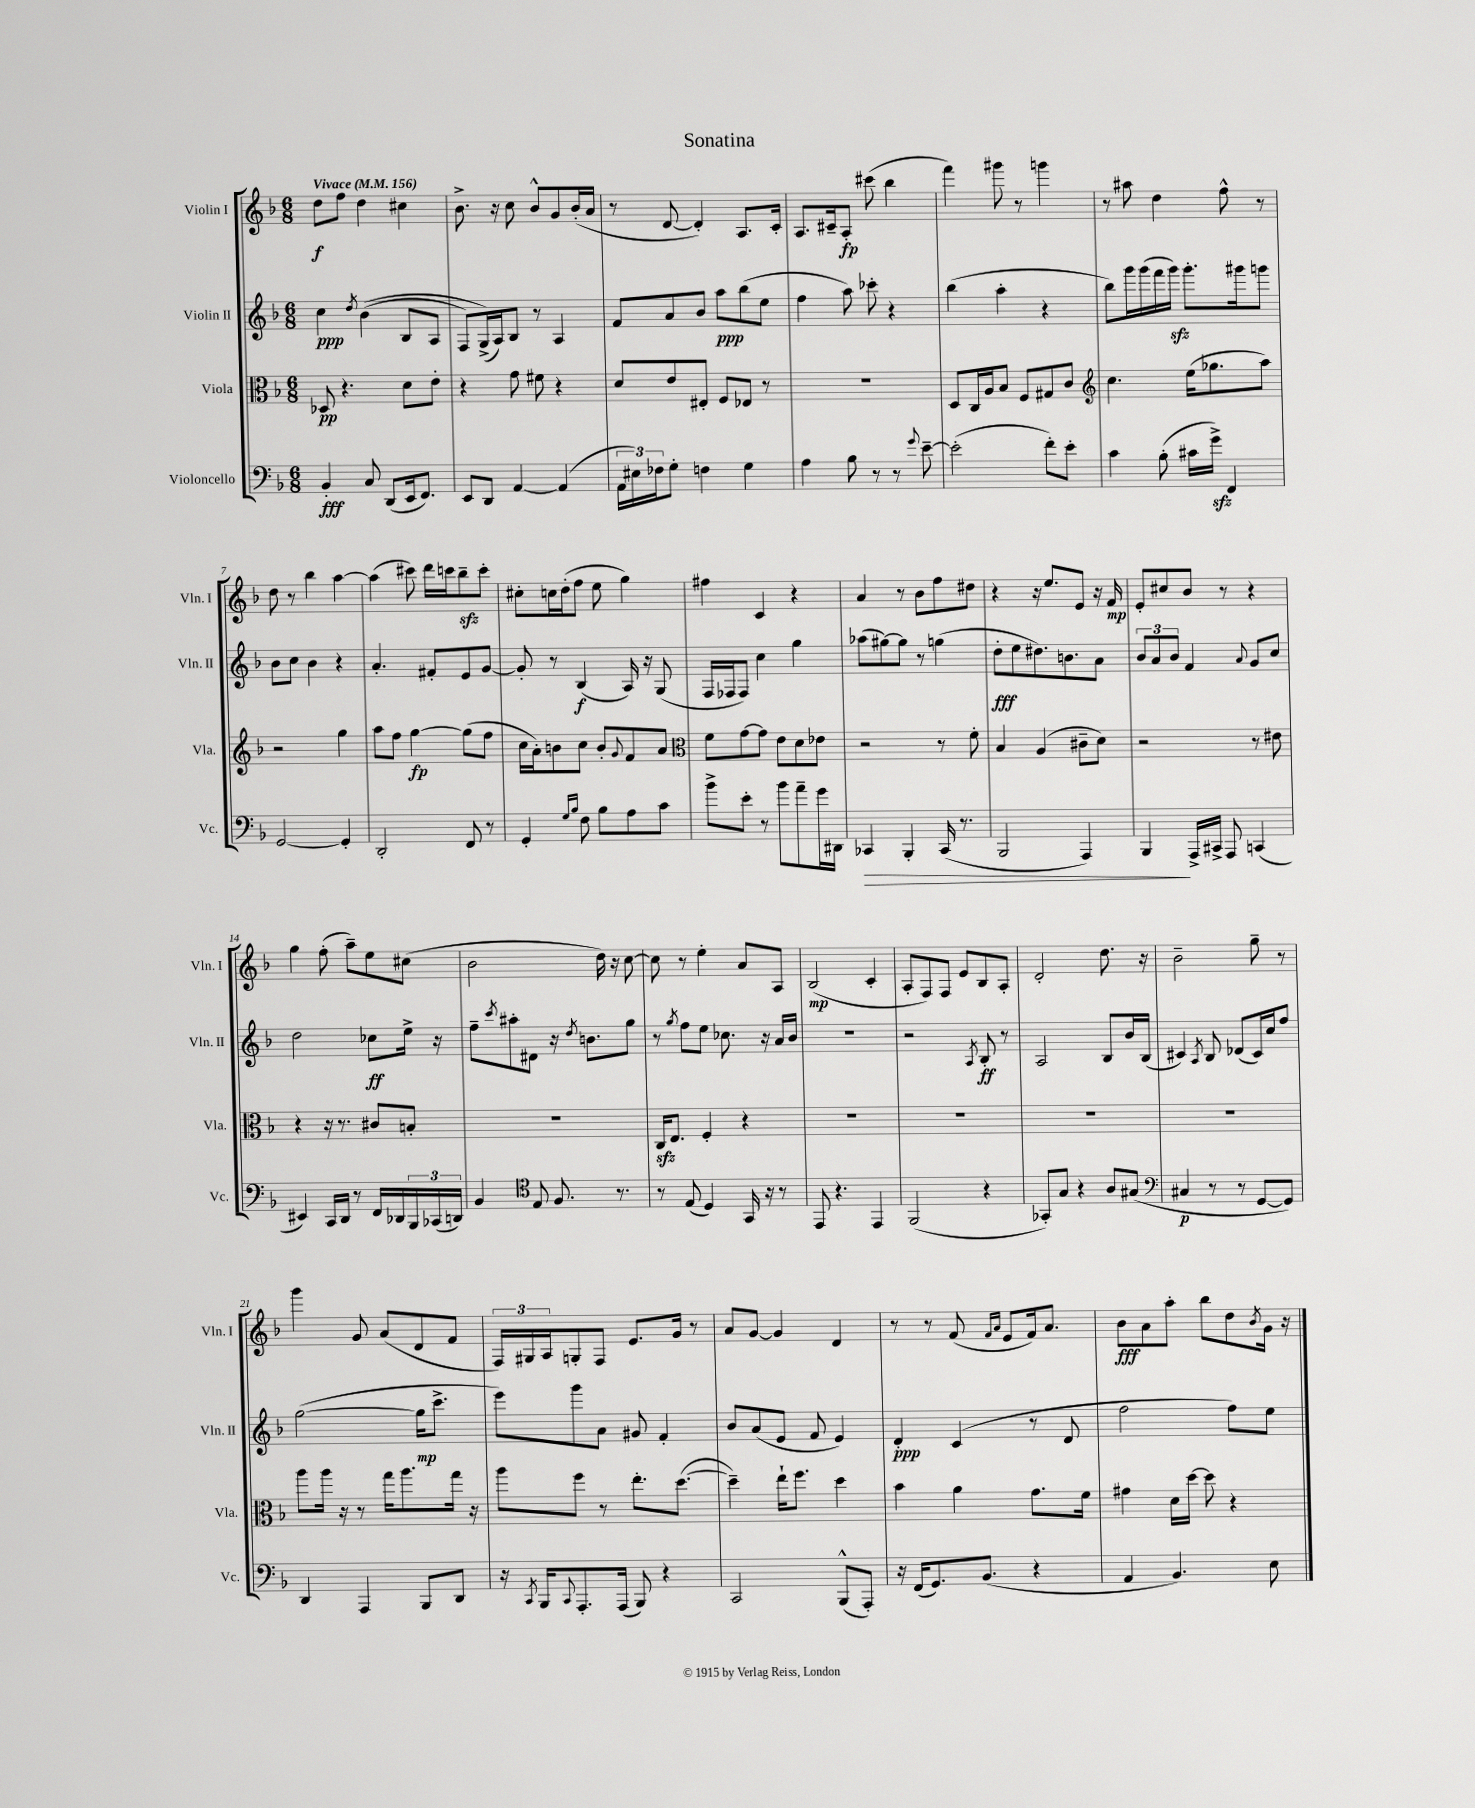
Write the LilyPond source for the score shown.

\header { title = "Sonatina" }
<<
\new StaffGroup <<
\new Staff = "s0" \with { instrumentName = "Violin I" shortInstrumentName = "Vln. I" } {
    \clef treble \key f \major \numericTimeSignature \time 6/8 \tempo "Vivace" 4 = 156
    d''8\f f''8 d''4 cis''4 |
    bes'8.-> r16 c''8 bes'8-^ g'8 bes'16-.( a'16 |
    r8 d'8~ d'4-.) a8. c'16-. |
    a8. cis'16-- a8-.\fp cis'''8( bes''4 |
    f'''4) gis'''8 r8 g'''4 |
    r8 ais''8 d''4 f''8-^ r8 |
    d''8 r8 bes''4 a''4~ |
    a''4( cis'''8) d'''16 c'''16 bes''8--\sfz c'''8-. |
    cis''8-. c''16 d''16-.( f''8 e''8 g''4) |
    fis''4 c'4 r4 |
    a'4 r8 bes'8 f''8 dis''8 |
    r4 r16 e''8. e'8 r16 f'16\mp |
    e'8-. cis''8 bes'8 r8 r4 |
    g''4 f''8-.( a''8--) e''8 cis''8( |
    bes'2 d''16) r16 c''8~ |
    c''8 r8 e''4-. a'8 a8 |
    bes2\mp( c'4-. |
    a8-. f8) f8 e'8 bes8 a8-. |
    d'2-. d''8. r16 |
    bes'2-- g''8-- r8 |
    g'''4 g'8 a'8( d'8 f'8 |
    \tuplet 3/2 { f16) gis16 a16 } g8-. f8 e'8. g'16 r8 |
    a'8 g'8~ g'4 d'4 |
    r8 r8 f'8( \grace { f'16 a'16 } e'8 f'16) a'8. |
    bes'8\fff a'8 a''8-. bes''8 d''8 \acciaccatura { bes'8 } g'16 r16 \bar "|." |
}
\new Staff = "s1" \with { instrumentName = "Violin II" shortInstrumentName = "Vln. II" } {
    \clef treble \key f \major \numericTimeSignature \time 6/8
    c''4\ppp \acciaccatura { d''8 } bes'4(\( bes8 a8 |
    f8) g16->(\) a16) bes8 r8 a4 |
    f'8 a'8 bes'8 a''8\ppp bes''8( e''8 |
    f''4 a''8) ces'''8-. r4 |
    bes''4( a''4-. r4 |
    bes''8) g'''16 g'''16( f'''16 g'''16\sfz) g'''8.-. gis'''16 g'''8 |
    bes'8 c''8 bes'4 r4 |
    a'4.-. fis'8-. e'8 g'8~ |
    g'8-. r8 bes4\f( a16) r16 g8( |
    f16 fes16 fes8) c''4 g''4 |
    aes''8( gis''8~) gis''8 r8 g''4( |
    d''8-.\fff e''8 dis''8.) b'8. a'8 |
    \tuplet 3/2 { bes'8 a'8 bes'8 } f'4 \appoggiatura { a'8 } g'8 c''8 |
    d''2 ces''8\ff e''16-> r16 |
    f''8-- \acciaccatura { c'''8 } ais''8-. dis'8 r16 \acciaccatura { d''8 } b'8. g''8 |
    r8 \acciaccatura { g''8 } f''8 e''8 ces''8. r16 a'16 bes'16 |
    R2. |
    r2 \acciaccatura { a8 } bes8-.\ff r8 |
    a2 bes8 bes'16 bes16( |
    cis'4) \acciaccatura { a8 } bes8 des'8( cis'16) c''16 f''8 |
    g''2~( g''16\mp c'''8.-> |
    e'''8) g'''8 a'8 gis'8 f'4-. |
    bes'8 a'8( e'8 f'8 e'4) |
    d'4-.\ppp c'4( r8 d'8 |
    f''2 f''8) e''8 \bar "|." |
}
\new Staff = "s2" \with { instrumentName = "Viola" shortInstrumentName = "Vla." } {
    \clef alto \key f \major \numericTimeSignature \time 6/8
    des8\pp r4. d'8 e'8-. |
    r4 g'8 fis'8 r4 |
    d'8 e'8 eis8-. f8 ees8 r8 |
    R2. |
    d8 c16 a16 bes8 f8 gis8 c'8 |
    \clef treble c''4. e''16( ges''8. a''8) |
    r2 g''4 |
    a''8 f''8 g''4~\fp g''8( f''8 |
    c''16 a'16-.) b'8 c''8 b'8-. \appoggiatura { g'8 } f'8 a'8 |
    \clef alto f'8 g'8~ g'8 e'8 d'8 ees'8 |
    r2 r8 f'8-. |
    bes4 a4( cis'8-- d'8) |
    r2 r8 eis'8 |
    r4 r16 r8. cis'8 b8-. |
    R2. |
    c16\sfz e8. f4-. r4 |
    R2. |
    R2. |
    R2. |
    R2. |
    a''8 a''16 r16 r8 g''16 a''8. g''16 r16 |
    a''8 f''8 r8 e''8.-. d''8.~( |
    d''4--) e''16-! f''8. d''4 |
    bes'4 a'4 g'8. f'16 |
    gis'4 d'16 d''16~ d''8 r4 \bar "|." |
}
\new Staff = "s3" \with { instrumentName = "Violoncello" shortInstrumentName = "Vc." } {
    \clef bass \key f \major \numericTimeSignature \time 6/8
    bes,4-.\fff c8 d,8( e,16 f,8.) |
    e,8 d,8 a,4~ a,4( |
    \tuplet 3/2 { a,16 eis16) fes16 } g8-. f4 g4 |
    a4 bes8 r8 r8 \appoggiatura { g'8 } e'8~-- |
    e'2-.( f'8-.) e'8-. |
    c'4 bes8-.( cis'16 g'16->\sfz) f,4 |
    g,2~ g,4-. |
    d,2-. f,8 r8 |
    g,4-. \grace { g16 bes16 } f8 bes8 a8 c'8 |
    bes'8-> e'8-. r8 bes'8 a'8-- g'16 dis,16 |
    ces,4\> bes,,4-. ces,16( r8. |
    bes,,2 a,,4) |
    bes,,4\! a,,16-> cis,16-> a,,8 c,4( |
    eis,4) c,16 d,16 r8 f,16 des,16 \tuplet 3/2 { bes,,16 ces,16( d,16) } |
    bes,4 \clef tenor e8 f8. r8. |
    r8 e8( d4) g,16 r16 r8 |
    e,8 r4. e,4 |
    f,2( r4 |
    ges,8-.) g8 r4 a8 gis8( |
    \clef bass cis4\p r8 r8 g,8~ g,8) |
    d,4 a,,4 bes,,8 d,8 |
    r16 \acciaccatura { c,8 } bes,,16 \appoggiatura { c,8 } a,,8.-. a,,16( bes,,8) r4 |
    c,2 bes,,8-^( a,,8-.) |
    r16 f,16( g,8.) bes,8.( r4 |
    a,4 bes,4.) e8 \bar "|." |
}
>>
>>
